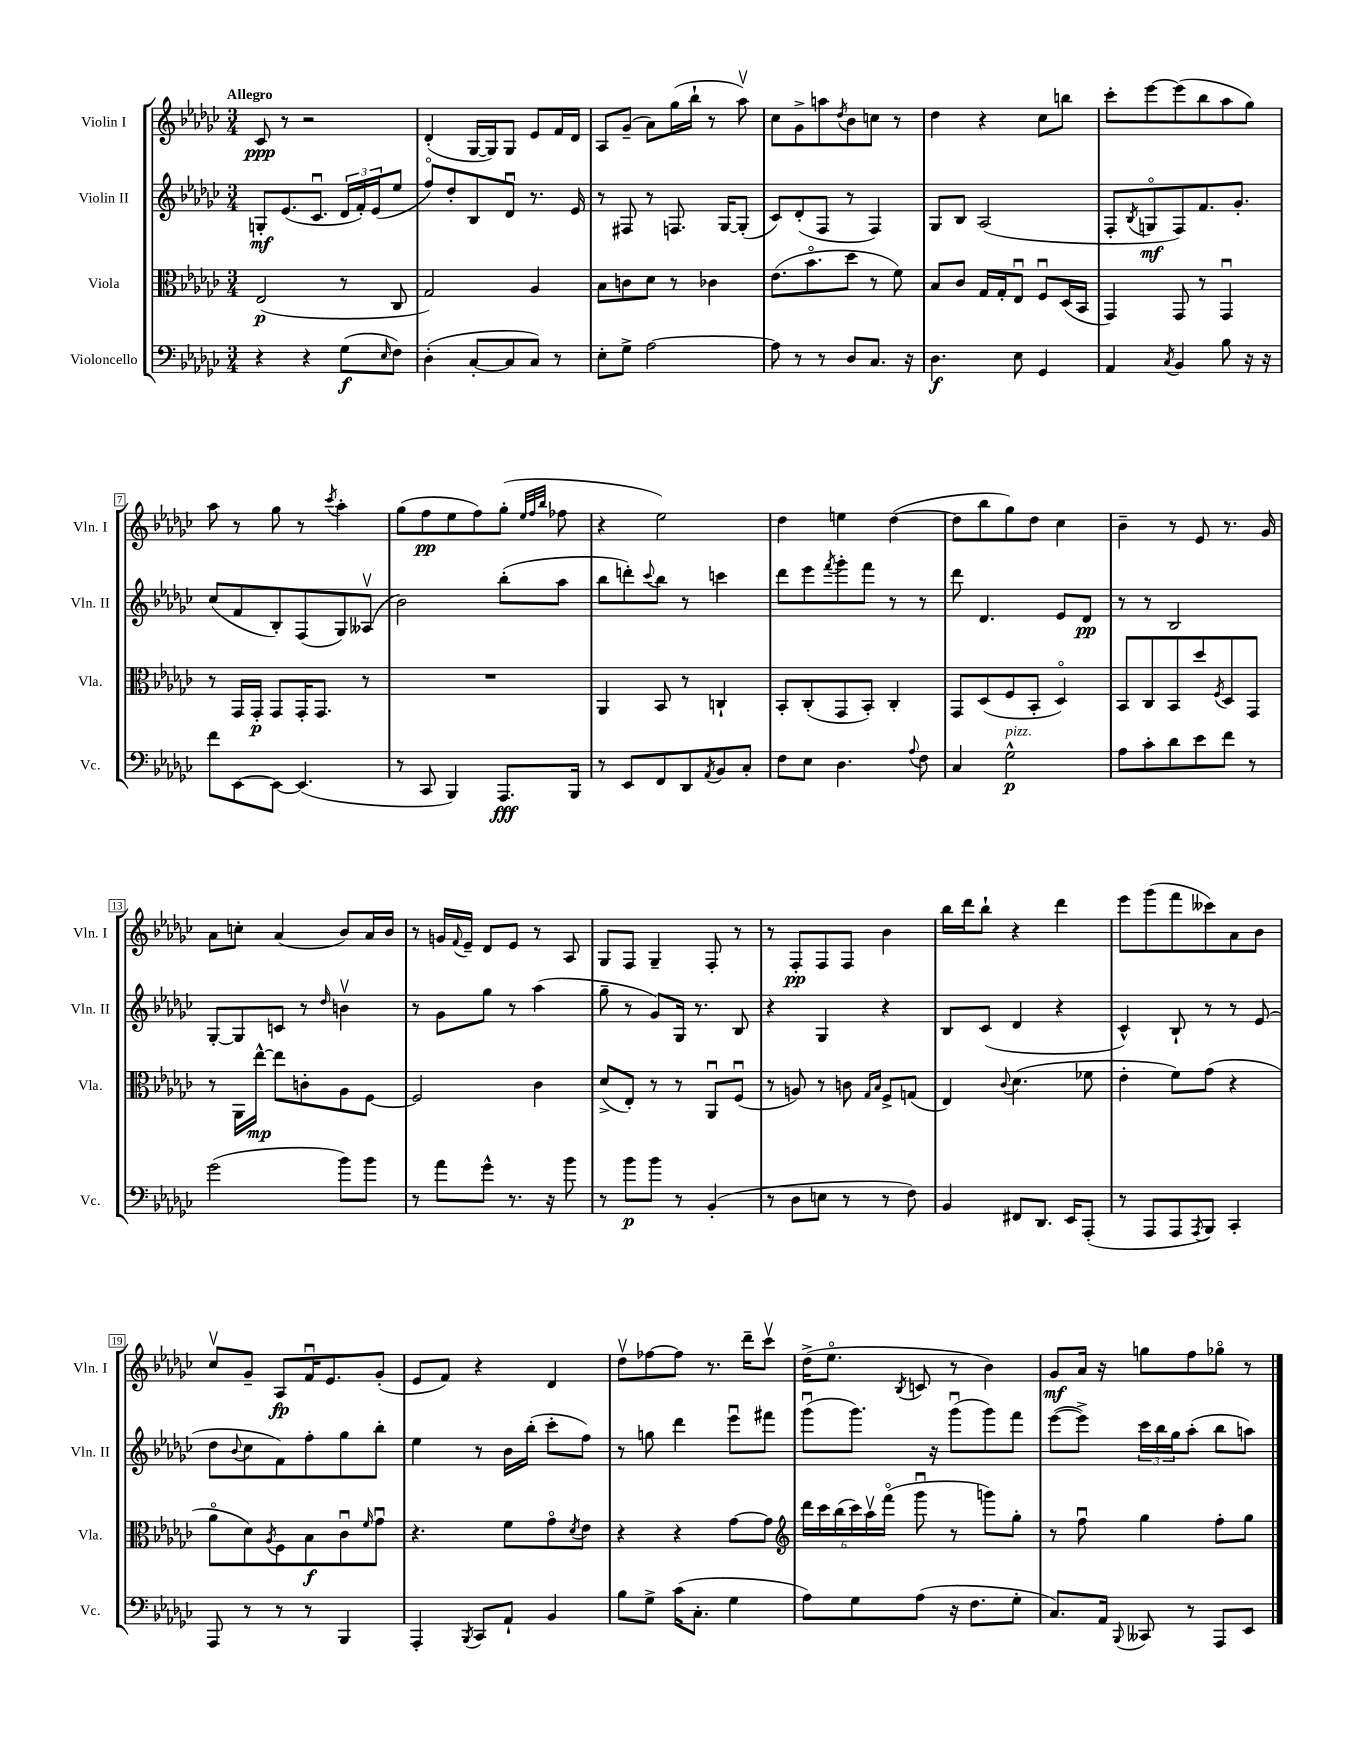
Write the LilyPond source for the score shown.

<<
\new StaffGroup <<
\new Staff = "s0" \with { instrumentName = "Violin I" shortInstrumentName = "Vln. I" } {
    \clef treble \key ges \major \numericTimeSignature \time 3/4 \tempo "Allegro"
    ces'8\ppp r8 r2 |
    des'4-.( ges16~ ges16) ges8 ees'8 f'16 des'16 |
    aes8 ges'8--( aes'8) ges''16( bes''16-! r8 aes''8\upbow) |
    ces''8 ges'8-> a''8 \acciaccatura { des''8 } bes'8 c''8 r8 |
    des''4 r4 ces''8 b''8 |
    ces'''8-. ees'''8~ ees'''8( bes''8 aes''8 ges''8) |
    aes''8 r8 ges''8 r8 \acciaccatura { ces'''8 } aes''4-. |
    ges''8( f''8\pp ees''8 f''8) ges''8-.( \grace { ees''32 f''32 bes''32 } fes''8 |
    r4 ees''2) |
    des''4 e''4 des''4~( |
    des''8 bes''8 ges''8) des''8 ces''4 |
    bes'4-- r8 ees'8 r8. ges'16 |
    aes'8 c''8-. aes'4( bes'8) aes'16 bes'16 |
    r8 g'16 \appoggiatura { f'8 } ees'16-- des'8 ees'8 r8 aes8 |
    ges8 f8 ges4-- f8-. r8 |
    r8 f8-.\pp f8 f8 bes'4 |
    bes''16 des'''16 bes''8-! r4 des'''4 |
    ees'''8 ges'''8( f'''8 ceses'''8) aes'8 bes'8 |
    ces''8\upbow ges'8-- aes8\fp f'16\downbow ees'8. ges'8-.( |
    ees'8 f'8) r4 des'4 |
    des''8\upbow fes''8~ fes''8 r8. des'''16-- ces'''8\upbow |
    des''16->( ees''8.\flageolet \acciaccatura { bes8 } c'8 r8 bes'4) |
    ges'8\mf aes'16 r16 g''8 f''8 ges''8\flageolet r8 \bar "|." |
}
\new Staff = "s1" \with { instrumentName = "Violin II" shortInstrumentName = "Vln. II" } {
    \clef treble \key ges \major \numericTimeSignature \time 3/4
    g8-.\mf ees'8.( ces'8.\downbow \tuplet 3/2 { des'16 f'16-.) ees'16( } ees''8 |
    f''8\flageolet) des''8-. bes8 des'8\downbow r8. ees'16 |
    r8 fis8 r8 f8. ges16~ ges8-.( |
    ces'8) des'8-.( f8 r8 f4) |
    ges8 bes8 aes2( |
    f8-. \acciaccatura { bes8 } g8\flageolet\mf f8) f'8. ges'8.-. |
    ces''8( f'8 bes8-.) f8( ges8) aeses8\upbow( |
    bes'2) bes''8-.( aes''8 |
    bes''8 d'''8-.) \appoggiatura { ces'''8 } bes''8 r8 c'''4 |
    des'''8 ees'''8 \acciaccatura { f'''8 } ges'''8-. f'''8 r8 r8 |
    des'''8 des'4. ees'8 des'8\pp |
    r8 r8 bes2 |
    ges8~-. ges8 c'8 r8 \grace { des''16 } b'4\upbow |
    r8 ges'8 ges''8 r8 aes''4( |
    ges''8-- r8 ges'8) ges16 r8. bes8 |
    r4 ges4 r4 |
    bes8 ces'8( des'4 r4 |
    ces'4-^) bes8-! r8 r8 ees'8( |
    des''8 \appoggiatura { bes'8 } ces''8 f'8) f''8-. ges''8 bes''8-. |
    ees''4 r8 bes'16 bes''16-.( ces'''8-. f''8) |
    r8 g''8 des'''4 ees'''8\downbow fis'''8 |
    ges'''8\downbow( ges'''8.) r16 ges'''8\downbow( ges'''8) f'''8 |
    ees'''8~( ees'''8->) \tuplet 3/2 { ces'''16 bes''16 ges''16 } aes''8-.( bes''8 a''8) \bar "|." |
}
\new Staff = "s2" \with { instrumentName = "Viola" shortInstrumentName = "Vla." } {
    \clef alto \key ges \major \numericTimeSignature \time 3/4
    ees2\p( r8 ces8 |
    ges2) aes4 |
    bes8 c'8 des'8 r8 ces'4 |
    ees'8.( bes'8.\flageolet des''8 r8 f'8) |
    bes8 ces'8 ges16 ges16-. ees8\downbow f8\downbow des16( bes,16 |
    ges,4) ges,8 r8 ges,4\downbow |
    r8 ges,16 ges,16-.\p ges,8 ges,16-. ges,8. r8 |
    R2. |
    aes,4 bes,8 r8 c4-! |
    bes,8-. ces8-.( ges,8 bes,8-.) ces4-. |
    ges,8 des8( f8 bes,8-. des4\flageolet) |
    bes,8 ces8 bes,8 des''8 \acciaccatura { f8 } des8 ges,8 |
    r8 aes,16 ees''16~-^\mp ees''8 c'8-. aes8 f8~ |
    f2 ces'4 |
    des'8->( ees8-.) r8 r8 aes,8\downbow f8\downbow( |
    r8 a8) r8 c'8 \grace { ges16 bes16 } f8-> g8( |
    ees4) \appoggiatura { ces'8 } des'4.( fes'8 |
    ees'4-. f'8) ges'8( r4 |
    aes'8\flageolet des'8) \acciaccatura { aes8 } f8 bes8\f ces'8\downbow \grace { f'16 } ges'8\downbow |
    r4. f'8 ges'8\flageolet \acciaccatura { des'8 } ees'8 |
    r4 r4 ges'8~ ges'8 |
    \clef treble \tuplet 6/4 { des'''16 ces'''16 bes''16( ces'''16) aes''16\upbow f'''16\flageolet( } ges'''8\downbow r8 g'''8) ges''8-. |
    r8 f''8\downbow ges''4 f''8-. ges''8 \bar "|." |
}
\new Staff = "s3" \with { instrumentName = "Violoncello" shortInstrumentName = "Vc." } {
    \clef bass \key ges \major \numericTimeSignature \time 3/4
    r4 r4 ges8\f( \grace { ees16 } f8) |
    des4-.( ces8~-. ces8 ces8) r8 |
    ees8-. ges8-> aes2~ |
    aes8 r8 r8 des8 ces8. r16 |
    des4.\f ees8 ges,4 |
    aes,4 \acciaccatura { ces8 } bes,4 bes8 r16 r16 |
    f'8 ees,8~ ees,8~ ees,4.( |
    r8 ces,8 bes,,4) aes,,8.\fff bes,,16 |
    r8 ees,8 f,8 des,8 \acciaccatura { aes,8 } bes,8 ces8-. |
    f8 ees8 des4. \appoggiatura { aes8 } f8 |
    ces4 ges2-^\p^\markup { \italic "pizz." } |
    aes8 ces'8-. des'8 ees'8 f'8 r8 |
    ges'2( bes'8) bes'8 |
    r8 aes'8 ges'8-^ r8. r16 bes'8 |
    r8 bes'8\p bes'8 r8 bes,4-.( |
    r8 des8 e8 r8 r8 f8) |
    bes,4 fis,8 des,8. ees,16 aes,,8-.( |
    r8 aes,,8 aes,,8 \acciaccatura { aes,,8 } bes,,8) ces,4-. |
    aes,,8 r8 r8 r8 bes,,4 |
    aes,,4-. \acciaccatura { bes,,8 } ces,8 aes,8-! bes,4 |
    bes8 ges8-> ces'16( ces8.-. ges4 |
    aes8) ges8 aes8( r16 f8. ges8-. |
    ces8.) aes,16 \appoggiatura { bes,,8 } ceses,8 r8 aes,,8 ees,8 \bar "|." |
}
>>
>>
\layout { \context { \Score \override BarNumber.stencil = #(make-stencil-boxer 0.1 0.3 ly:text-interface::print) } }
